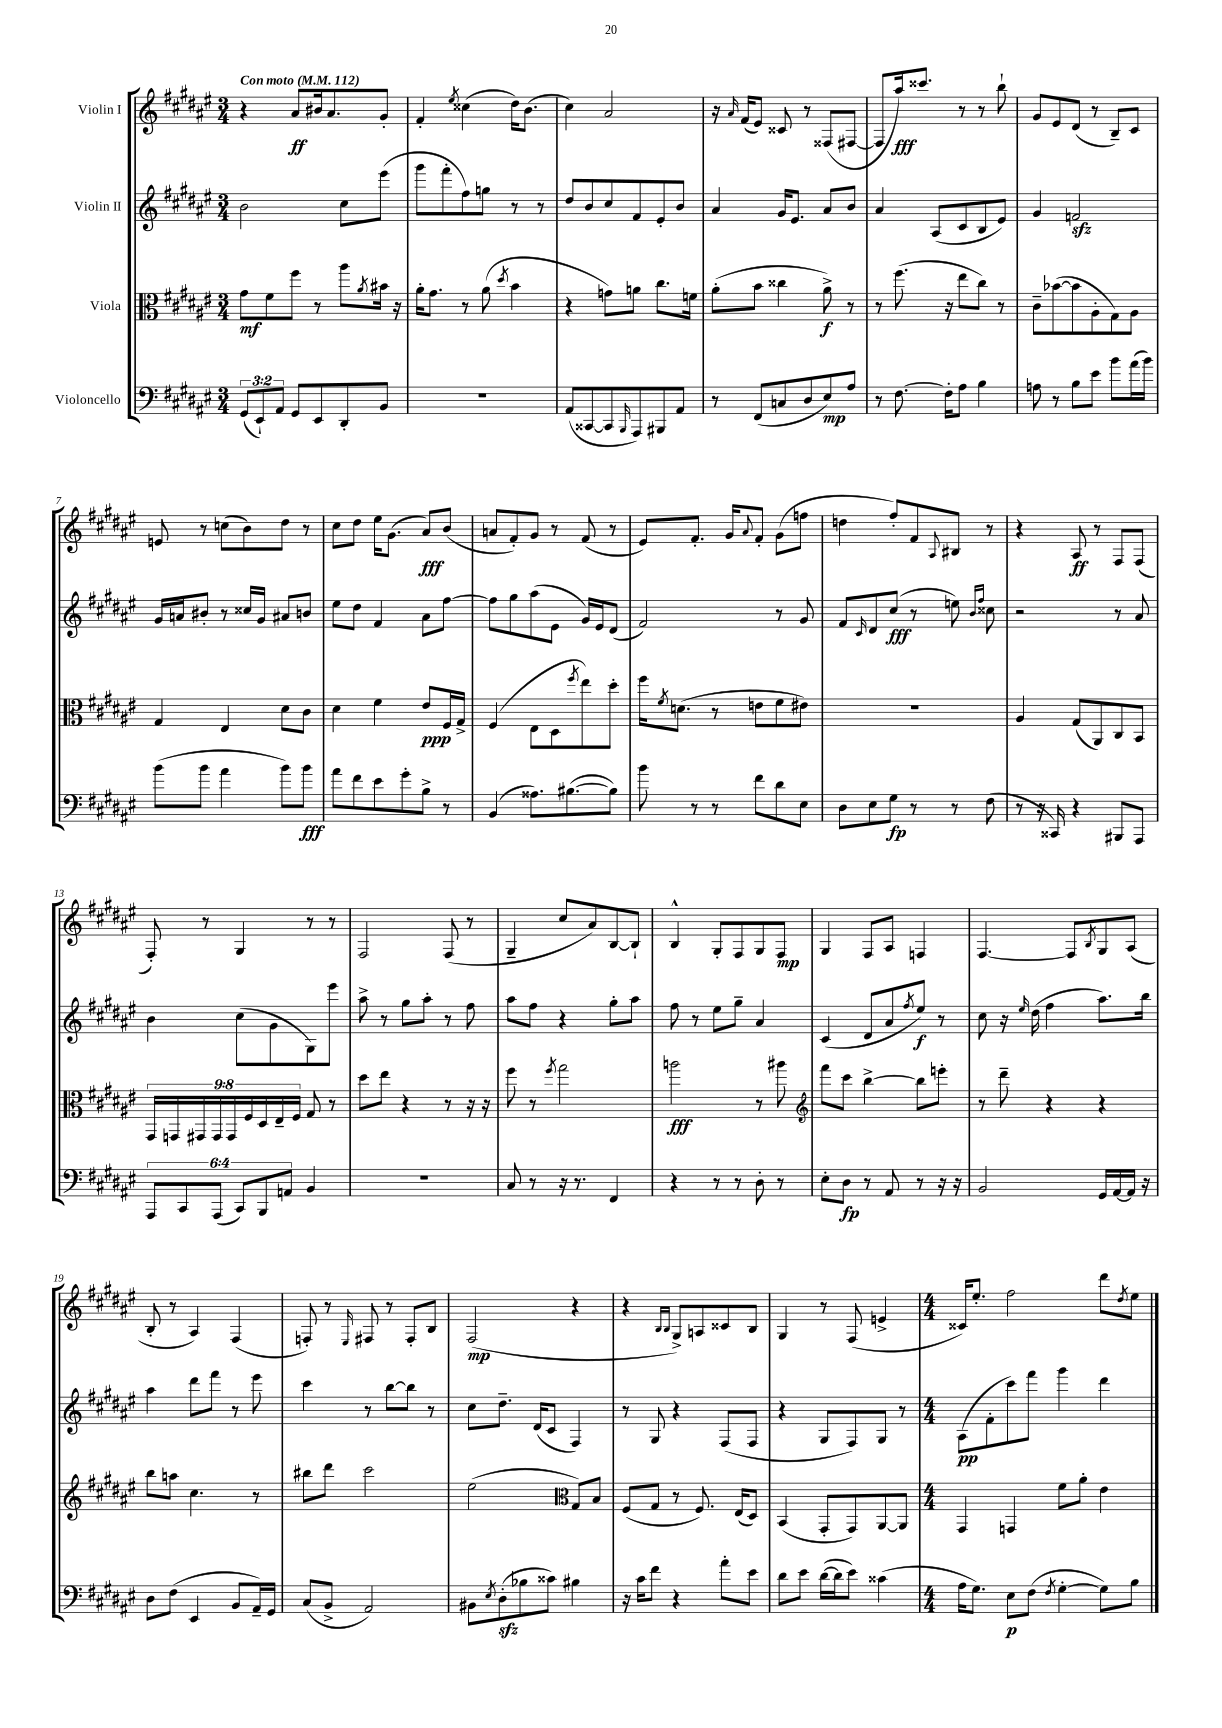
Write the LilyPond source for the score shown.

<<
\new StaffGroup <<
\new Staff = "s0" \with { instrumentName = "Violin I" } {
    \clef treble \key fis \major \numericTimeSignature \time 3/4 \tempo "Con moto" 4 = 112
    r4 ais'8\ff bis'16 ais'8. gis'8-. |
    fis'4-. \acciaccatura { eis''8 } cisis''4( dis''16) b'8.( |
    cis''4) ais'2 |
    r16 \grace { ais'16 } fis'16( eis'8) cisis'8 r8 fisis8( fis8~ |
    fis8 ais''16\fff) cisis'''8. r8 r8 b''8-! |
    gis'8 eis'8 dis'8( r8 b8--) cis'8 |
    e'8 r8 c''8( b'8) dis''8 r8 |
    cis''8 dis''8 eis''16 gis'8.( ais'8\fff) b'8( |
    a'8 fis'8-.) gis'8 r8 fis'8( r8 |
    eis'8) fis'8.-. gis'16 \appoggiatura { ais'8 } fis'8-. gis'8( f''8 |
    d''4 fis''8-.) fis'8 \appoggiatura { ais8 } bis8 r8 |
    r4 ais8\ff r8 fis8 fis8( |
    fis8-.) r8 gis4 r8 r8 |
    fis2 fis8( r8 |
    gis4-- cis''8 ais'8) b8~ b8-! |
    b4-^ gis8-. fis8 gis8 fis8\mp |
    gis4 fis8 ais8 f4 |
    fis4.~ fis8 \acciaccatura { b8 } gis8 ais8( |
    b8-. r8 ais4) fis4( |
    f8-.) r8 \grace { eis16 } fis8 r8 fis8-. b8 |
    fis2\mp( r4 |
    r4 \grace { b16 b16 } gis8->) a8 cisis'8 b8 |
    gis4 r8 fis8( e'4-> |
    \numericTimeSignature \time 4/4 cisis'16) eis''8.-. fis''2 dis'''8 \acciaccatura { dis''8 } eis''8 \bar "|." |
}
\new Staff = "s1" \with { instrumentName = "Violin II" } {
    \clef treble \key fis \major \numericTimeSignature \time 3/4
    b'2 cis''8 eis'''8( |
    gis'''8 fis'''8-. fis''8) g''8 r8 r8 |
    dis''8 b'8 cis''8 fis'8 eis'8-. b'8 |
    ais'4 gis'16 eis'8. ais'8 b'8 |
    ais'4 ais8( cis'8 b8 eis'8) |
    gis'4 f'2\sfz |
    gis'16 a'16 bis'8-. r8 cisis''16 gis'16 ais'8 b'8 |
    eis''8 dis''8 fis'4 ais'8 fis''8~ |
    fis''8 gis''8 ais''8( eis'8 gis'16) eis'16 dis'8( |
    fis'2) r8 gis'8 |
    fis'8 \grace { cis'16 } dis'8 cis''8\fff( r8 e''8) \grace { b'16 fis''16 } cisis''8 |
    r2 r8 ais'8 |
    b'4 cis''8( gis'8 gis8) eis'''8 |
    ais''8-> r8 gis''8 ais''8-. r8 fis''8 |
    ais''8 fis''8 r4 gis''8-. ais''8 |
    fis''8 r8 eis''8 gis''8-- ais'4 |
    cis'4( dis'8 ais'8 \acciaccatura { fis''8 } eis''8\f) r8 |
    cis''8 r16 \grace { eis''16 } dis''16( fis''4 ais''8.) b''16 |
    ais''4 dis'''8 fis'''8 r8 eis'''8 |
    cis'''4 r8 b''8~ b''8 r8 |
    cis''8 dis''8.-- dis'16( cis'8 fis4) |
    r8 gis8 r4 fis8( fis8 |
    r4 gis8 fis8) gis8 r8 |
    \numericTimeSignature \time 4/4 ais8\pp( fis'8-. cis'''8) fis'''8 gis'''4 dis'''4 \bar "|." |
}
\new Staff = "s2" \with { instrumentName = "Viola" } {
    \clef alto \key fis \major \numericTimeSignature \time 3/4 \override Staff.TupletNumber.text = #tuplet-number::calc-fraction-text
    gis'8\mf fis'8 fis''8 r8 ais''8 \acciaccatura { ais'8 } bis'16 r16 |
    ais'16-. gis'8. r8 ais'8( \acciaccatura { dis''8 } b'4 |
    r4 g'8) a'8 cis''8. f'16 |
    ais'8-.( b'8 cisis''4 ais'8->\f) r8 |
    r8 fis''8.( r16 eis''8 cis''8) r8 |
    cis'8-- bes'8~( bes'8 ais8-. gis8) ais8 |
    gis4 eis4 dis'8 cis'8 |
    dis'4 fis'4 eis'8\ppp fis16 gis16-> |
    fis4( eis8 dis8 \acciaccatura { fis''8 } eis''8) dis''8-. |
    fis''16 \acciaccatura { fis'8 } d'8.( r8 e'8 fis'8 eis'8) |
    R2. |
    ais4 gis8( ais,8) cis8 b,8 |
    \tuplet 9/8 { gis,16 g,16 gis,16 gis,16 gis,16 fis16 dis16 eis16-- fis16 } gis8 r8 |
    dis''8 eis''8 r4 r8 r16 r16 |
    fis''8 r8 \acciaccatura { fis''8 } gis''2 |
    a''2\fff r8 ais''8 |
    \clef treble fis'''8 cis'''8 b''4~-> b''8 e'''8-. |
    r8 dis'''8-- r4 r4 |
    b''8 a''8 cis''4. r8 |
    bis''8 dis'''8 cis'''2 |
    eis''2( \clef alto gis8) b8 |
    fis8( gis8 r8 fis8.) eis16( dis8) |
    b,4( gis,8-. gis,8) ais,8~ ais,8 |
    \numericTimeSignature \time 4/4 gis,4 g,4 fis'8 ais'8-. eis'4 \bar "|." |
}
\new Staff = "s3" \with { instrumentName = "Violoncello" } {
    \clef bass \key fis \major \numericTimeSignature \time 3/4 \override Staff.TupletNumber.text = #tuplet-number::calc-fraction-text
    \tuplet 3/2 { gis,8( eis,8-!) ais,8 } gis,8 eis,8 dis,8-. b,8 |
    R2. |
    ais,8( cisis,8~ cisis,8 \grace { b,,16 } ais,,8) bis,,8 ais,8 |
    r8 fis,8( c8 dis8 eis8\mp) ais8 |
    r8 fis8.~ fis16-. ais8 b4 |
    a8 r8 b8 eis'8 b'8 ais'16( b'16) |
    b'8( b'8 ais'4 b'8) b'8\fff |
    ais'8 fis'8 eis'8 gis'8-. b8-> r8 |
    b,4( aisis8.) bis8.~( bis8) |
    b'8 r8 r8 fis'8 dis'8 eis8 |
    dis8 eis8 gis8\fp r8 r8 fis8( |
    r8 r16 cisis,16) r4 bis,,8 ais,,8 |
    \tuplet 6/4 { ais,,8 cis,8 ais,,8( cis,8) b,,8 a,8 } b,4 |
    R2. |
    cis8 r8 r16 r8. fis,4 |
    r4 r8 r8 dis8-. r8 |
    eis8-. dis8\fp r8 ais,8 r8 r16 r16 |
    b,2 gis,16 ais,16~ ais,16 r16 |
    dis8 fis8( eis,4 b,8 ais,16--) gis,16 |
    cis8( b,8-> ais,2) |
    bis,8 \acciaccatura { eis8 } dis8-.\sfz( bes8 cisis'8) bis4 |
    r16 cis'16 fis'8 r4 ais'8-. eis'8 |
    dis'8 eis'8 dis'16~( dis'16 eis'8) cisis'4( |
    \numericTimeSignature \time 4/4 ais16 gis8.) eis8\p fis8( \acciaccatura { fis8 } gis4~-. gis8) b8 \bar "|." |
}
>>
>>
